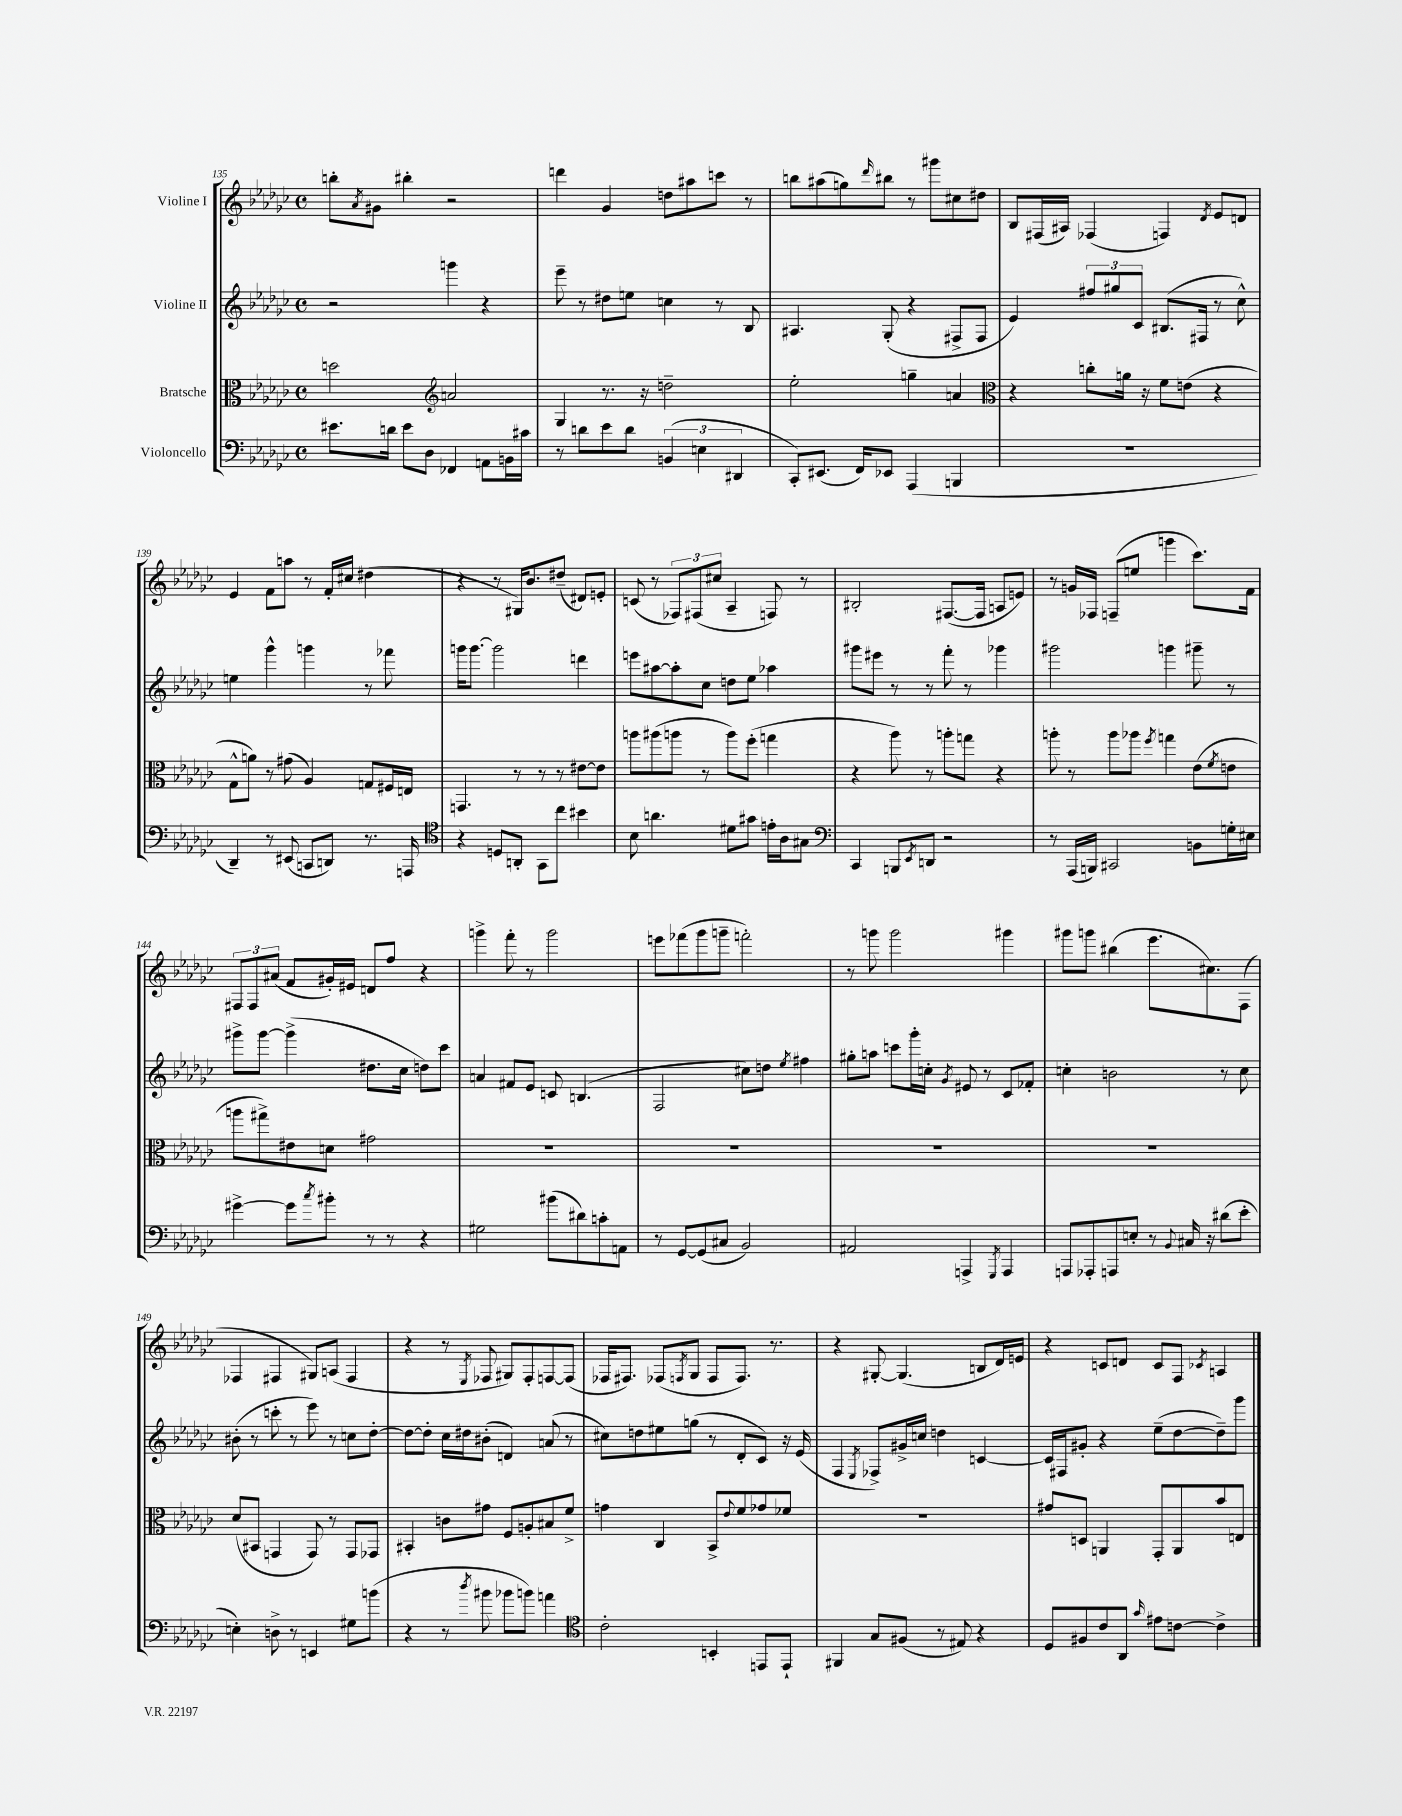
<<
\new StaffGroup <<
\new Staff = "s0" \with { instrumentName = "Violine I" } {
    \clef treble \key ges \major \defaultTimeSignature \time 4/4
    b''8-. \acciaccatura { aes'8 } gis'8 bis''4-. r2 |
    d'''4 ges'4 d''8 ais''8 c'''8 r8 |
    b''8 ais''8( g''8) \grace { des'''16 } bis''8 r8 gis'''8 cis''8 dis''8 |
    bes8 fis16( ais16) fes4( f4) \acciaccatura { des'8 } ees'8 d'8 |
    ees'4 f'8 a''8 r8 f'16-. cis''16 dis''4( |
    r4 r8 gis16) bes'8. dis''8--( dis'8) e'8-. |
    c'8( r8 \tuplet 3/2 { fes8) fis8( cis''8 } aes4-- f8) r8 |
    bis2-. fis8.~( fis16 a8 e'8) |
    r8 g'16 fes16 f8--( e''8 g'''4 ces'''8.) f'16 |
    \tuplet 3/2 { fis8 fis8 ais'8( } f'8 gis'16-.) eis'16 d'8 f''8 r4 |
    g'''4-> f'''8-. r8 g'''2 |
    e'''8 fes'''8( ges'''8 g'''8-- f'''2-.) |
    r8 g'''8 g'''2 gis'''4 |
    gis'''8 g'''8 bis''4( ees'''8. cis''8.) f8( |
    fes4 fis4 gis8) a8( fis4 |
    r4 r8 \acciaccatura { ees8 } fes8 gis8) fes8-. f8~ f8( |
    fes16 fis8.) fes8( \acciaccatura { f8 } ges8 f8 f8.) r8. |
    r4 gis8~-. gis4.( b8 des'16) e'16 |
    r4 c'8 d'8 c'8 f8 \acciaccatura { ces'8 } a4 \bar "|." |
}
\new Staff = "s1" \with { instrumentName = "Violine II" } {
    \clef treble \key ges \major \defaultTimeSignature \time 4/4
    r2 g'''4 r4 |
    ees'''8-- r8 dis''8 e''8 c''4 r8 bes8 |
    ais4. ges8-.( r4 fis8-> fis8 |
    ees'4) \tuplet 3/2 { fis''8 gis''8 ces'8 } bis8.( fis16 r8 ces''8-^) |
    e''4 ges'''4-^ g'''4 r8 fes'''8 |
    g'''16 g'''8.~ g'''2 d'''4 |
    e'''8 ais''8~ ais''8-. ces''8 d''8 ees''8 aes''4 |
    gis'''8 eis'''8 r8 r8 f'''8-. r8 ges'''4 |
    gis'''2 g'''4 gis'''8-- r8 |
    gis'''8-> gis'''8~ gis'''4->( dis''8. ces''16 d''8) ces'''8 |
    a'4 fis'8 ees'8 c'8 b4.( |
    f2 cis''8) d''8 \acciaccatura { ees''8 } fis''4 |
    gis''8-. a''8 c'''8 ges'''16-. c''16-. \acciaccatura { ges'8 } eis'8 r8 ces'8 fes'8-. |
    c''4-. b'2 r8 c''8 |
    bis'8-.( r8 c'''8-. r8 ees'''8) r8 c''8 des''8~-. |
    des''8~ des''8-. ces''16 dis''16 bis'8-.( d'4) a'8( r8 |
    cis''8) d''8 eis''8 g''8( r8 des'8-. ces'8) r16 ees'16( |
    f4 \acciaccatura { ees8 } fes8->) gis'16-> c''16 d''4 c'4~ |
    c'16 fis16 gis'8-. r4 ees''8--( des''8~ des''8--) ges'''8 \bar "|." |
}
\new Staff = "s2" \with { instrumentName = "Bratsche" } {
    \clef alto \key ges \major \defaultTimeSignature \time 4/4
    d''2 \clef treble a'2 |
    ges4 r8. r16 d''2-- |
    ees''2-. g''4-- a'4 |
    \clef alto r4 c''8-. a'16 r16 f'8 e'8( r4 |
    ges8-^ a'8) r8 gis'8( aes4) g8 fis16 e16 |
    g,4. r8 r8 r8 eis'8~ eis'8 |
    a''8 ais''8( a''8 r8 a''8) f''8-.( g''4 |
    r4 aes''8) r8 a''8-. g''8 r4 |
    a''8-. r8 a''8 aes''8 \acciaccatura { f''8 } g''4 ees'8( \acciaccatura { f'8 } e'8 |
    a''8 gis''8->) eis'8 d'8 gis'2 |
    R1 |
    R1 |
    R1 |
    R1 |
    des'8( bis,8 g,4 g,8) r8 g,8 ges,8 |
    bis,4-. c'8 gis'8 f8 a8-. bis8 f'8-> |
    g'4 ces4 bes,8-> \appoggiatura { ees'8 } f'8 ges'8 fes'8 |
    R1 |
    gis'8 d8 a,4 ges,8-. a,8 bes'8 e8 \bar "|." |
}
\new Staff = "s3" \with { instrumentName = "Violoncello" } {
    \clef bass \key ges \major \defaultTimeSignature \time 4/4
    eis'8. d'16 eis'8 des8 fes,4 a,8 b,16 cis'16 |
    r8 d'8 ees'8 d'8 \tuplet 3/2 { b,4( e4 dis,4 } |
    ces,8-.) eis,8.( f,16) ees,8 aes,,4( b,,4 |
    R1 |
    des,4--) r8 eis,8( c,8 d,8) r8. a,,16 |
    \clef tenor r4 d8 a,8-. ges,8 ces''8 bis'4 |
    bes8 a'4. dis'8 gis'8 e'16-. aes16 gis8 |
    \clef bass ces,4 b,,8 \acciaccatura { ees,8 } d,8 r2 |
    r8 aes,,16( b,,16) cis,2 b,8 g16-. eis16 |
    gis'4~-> gis'8 \acciaccatura { ces''8 } bis'8-. r8 r8 r4 |
    gis2 bis'8( dis'8) c'8-. a,8 |
    r8 ges,8~ ges,8( cis8 bes,2) |
    ais,2 a,,4-> \acciaccatura { ges,,8 } a,,4 |
    a,,8 aes,,8-. a,,8 e8-. r8 \appoggiatura { bes,8 } cis16 r16 dis'8( ees'8-. |
    e4-.) d8-> r8 e,4 gis8 b'8( |
    r4 r8 \acciaccatura { des''8 } bis'8 bes'8 b'8) a'4 |
    \clef tenor ces'2-. b,4-. e,8 e,8-! |
    fis,4 ges8 fis8( r8 eis8) r4 |
    des8 fis8 ces'8 aes,8 \grace { ges'16 } eis'8 c'8~ c'4-> \bar "|." |
}
>>
>>
\layout { \context { \Score currentBarNumber = #135 } }
